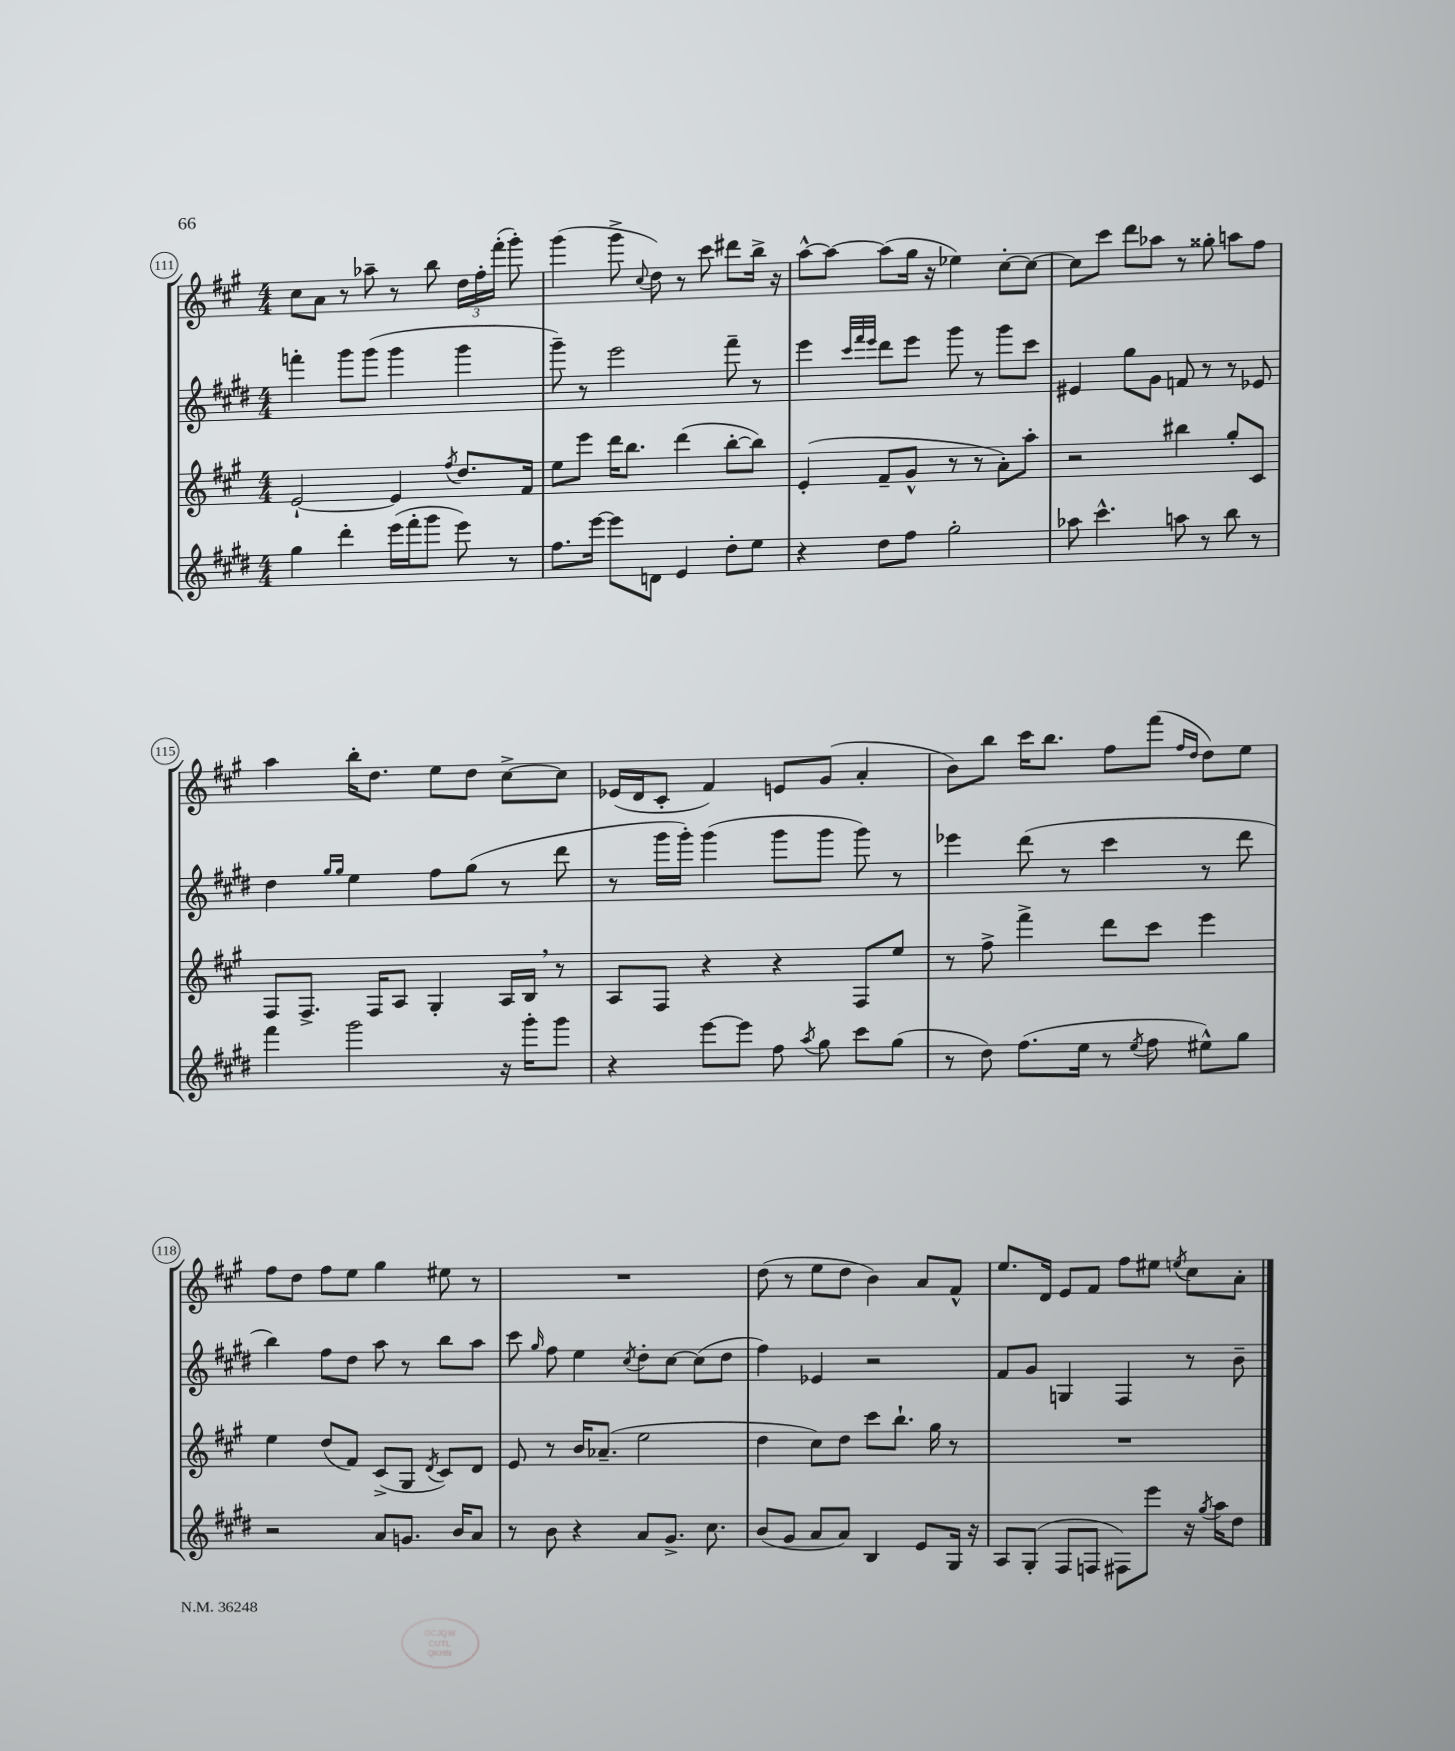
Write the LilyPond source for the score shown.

<<
\new StaffGroup <<
\new Staff = "s0" {
    \clef treble \key a \major \numericTimeSignature \time 4/4
    \autoBeamOff cis''8[ a'8] r8 aes''8-- r8 b''8 \tuplet 3/2 { d''16[ fis''16-. fis'''16]-.( } gis'''8-.) |
    gis'''4( gis'''8-> \appoggiatura { cis''8 } d''8) r8 cis'''8 dis'''8[ b''16]-> r16 |
    a''8[~-^ a''8]~ a''8[( gis''16] r16 ees''4) cis''8[~-. cis''8]~ |
    cis''8[ cis'''8] d'''8[ aes''8] r8 gisis''8-. a''8[ fis''8] |
    a''4 b''16[-. d''8.] e''8[ d''8] cis''8[~-> cis''8] |
    ees'16[( d'16 cis'8]-. fis'4) e'8[ gis'8]( a'4-. |
    b'8[) b''8] cis'''16[ b''8.] fis''8[ fis'''8]( \grace { fis''16[ d''16] } d''8[) e''8] |
    fis''8[ d''8] fis''8[ e''8] gis''4 eis''8 r8 |
    R1 |
    d''8( r8 e''8[ d''8] b'4) a'8[ fis'8]-^ |
    e''8.[ d'16] e'8[ fis'8] fis''8[ eis''8] \acciaccatura { e''8 } cis''8[ a'8]-. \bar "|." |
}
\new Staff = "s1" {
    \clef treble \key e \major \numericTimeSignature \time 4/4
    \autoBeamOff f'''4-. gis'''8[ gis'''8]( gis'''4 gis'''4 |
    gis'''8--) r8 e'''2 fis'''8-- r8 |
    e'''4 \grace { cis'''32[ fis'''32 e'''32] } dis'''8[ e'''8] gis'''8 r8 gis'''8[ cis'''8] |
    eis'4 gis''8[ gis'8] f'8 r8 r8 ees'8 |
    dis''4 \grace { gis''16[ gis''16] } e''4 fis''8[ gis''8]( r8 dis'''8 |
    r8 gis'''16[ gis'''16]-.) gis'''4( gis'''8[ gis'''8] gis'''8) r8 |
    ees'''4 dis'''8( r8 cis'''4 r8 dis'''8 |
    b''4) fis''8[ dis''8] a''8 r8 b''8[ a''8] |
    cis'''8 \grace { gis''16 } fis''8 e''4 \acciaccatura { cis''8 } dis''8[-. cis''8]~ cis''8[( dis''8] |
    fis''4) ees'4 r2 |
    fis'8[ gis'8] g4 fis4 r8 b'8-- \bar "|." |
}
\new Staff = "s2" {
    \clef treble \key a \major \numericTimeSignature \time 4/4
    \autoBeamOff e'2~-! e'4 \acciaccatura { fis''8 } d''8.[ fis'16] |
    e''8[ e'''8] d'''16[ b''8.] d'''4( b''8[~-. b''8]) |
    e'4-.( fis'8[-- gis'8]-^ r8 r8 a'8[-.) a''8]-. |
    r2 bis''4 gis''8[-. cis'8] |
    fis8[ fis8.]-> fis16[ a8] gis4-. a16[ b16] \breathe r8 |
    a8[ fis8] r4 r4 fis8[ e''8] |
    r8 fis''8-> fis'''4-> d'''8[ cis'''8] e'''4 |
    e''4 d''8[( fis'8]) cis'8[->( gis8] \acciaccatura { d'8 } cis'8[) d'8] |
    e'8 r8 b'16[ aes'8.]--( e''2 |
    d''4 cis''8[) d''8] cis'''8[ b''8.]-! gis''16 r8 |
    R1 \bar "|." |
}
\new Staff = "s3" {
    \clef treble \key e \major \numericTimeSignature \time 4/4
    \autoBeamOff gis''4 dis'''4-. e'''16[( fis'''16-. gis'''8] e'''8) r8 |
    fis''8.[ e'''16]~ e'''8[ d'8] e'4 dis''8[-. e''8] |
    r4 dis''8[ fis''8] gis''2-. |
    aes''8 cis'''4.-^ a''8 r8 b''8 r8 |
    fis'''4 gis'''2 r16 gis'''16[-. gis'''8] |
    r4 e'''8[~ e'''8] fis''8 \acciaccatura { a''8 } gis''8 cis'''8[ gis''8]( |
    r8 dis''8) fis''8.[( e''16] r8 \acciaccatura { e''8 } fis''8 eis''8[-^) gis''8] |
    r2 a'8[ g'8.] b'16[ a'8] |
    r8 b'8 r4 a'8[ gis'8.]-> cis''8. |
    b'8[( gis'8] a'8[ a'8]) b4 e'8[ gis16] r16 |
    a8[ gis8]-.( fis8[ f8] fis8[) e'''8] r16 \acciaccatura { gis''8 } a''16[ dis''8] \bar "|." |
}
>>
>>
\layout { \context { \Score currentBarNumber = #111 \override BarNumber.stencil = #(make-stencil-circler 0.1 0.3 ly:text-interface::print) } }
